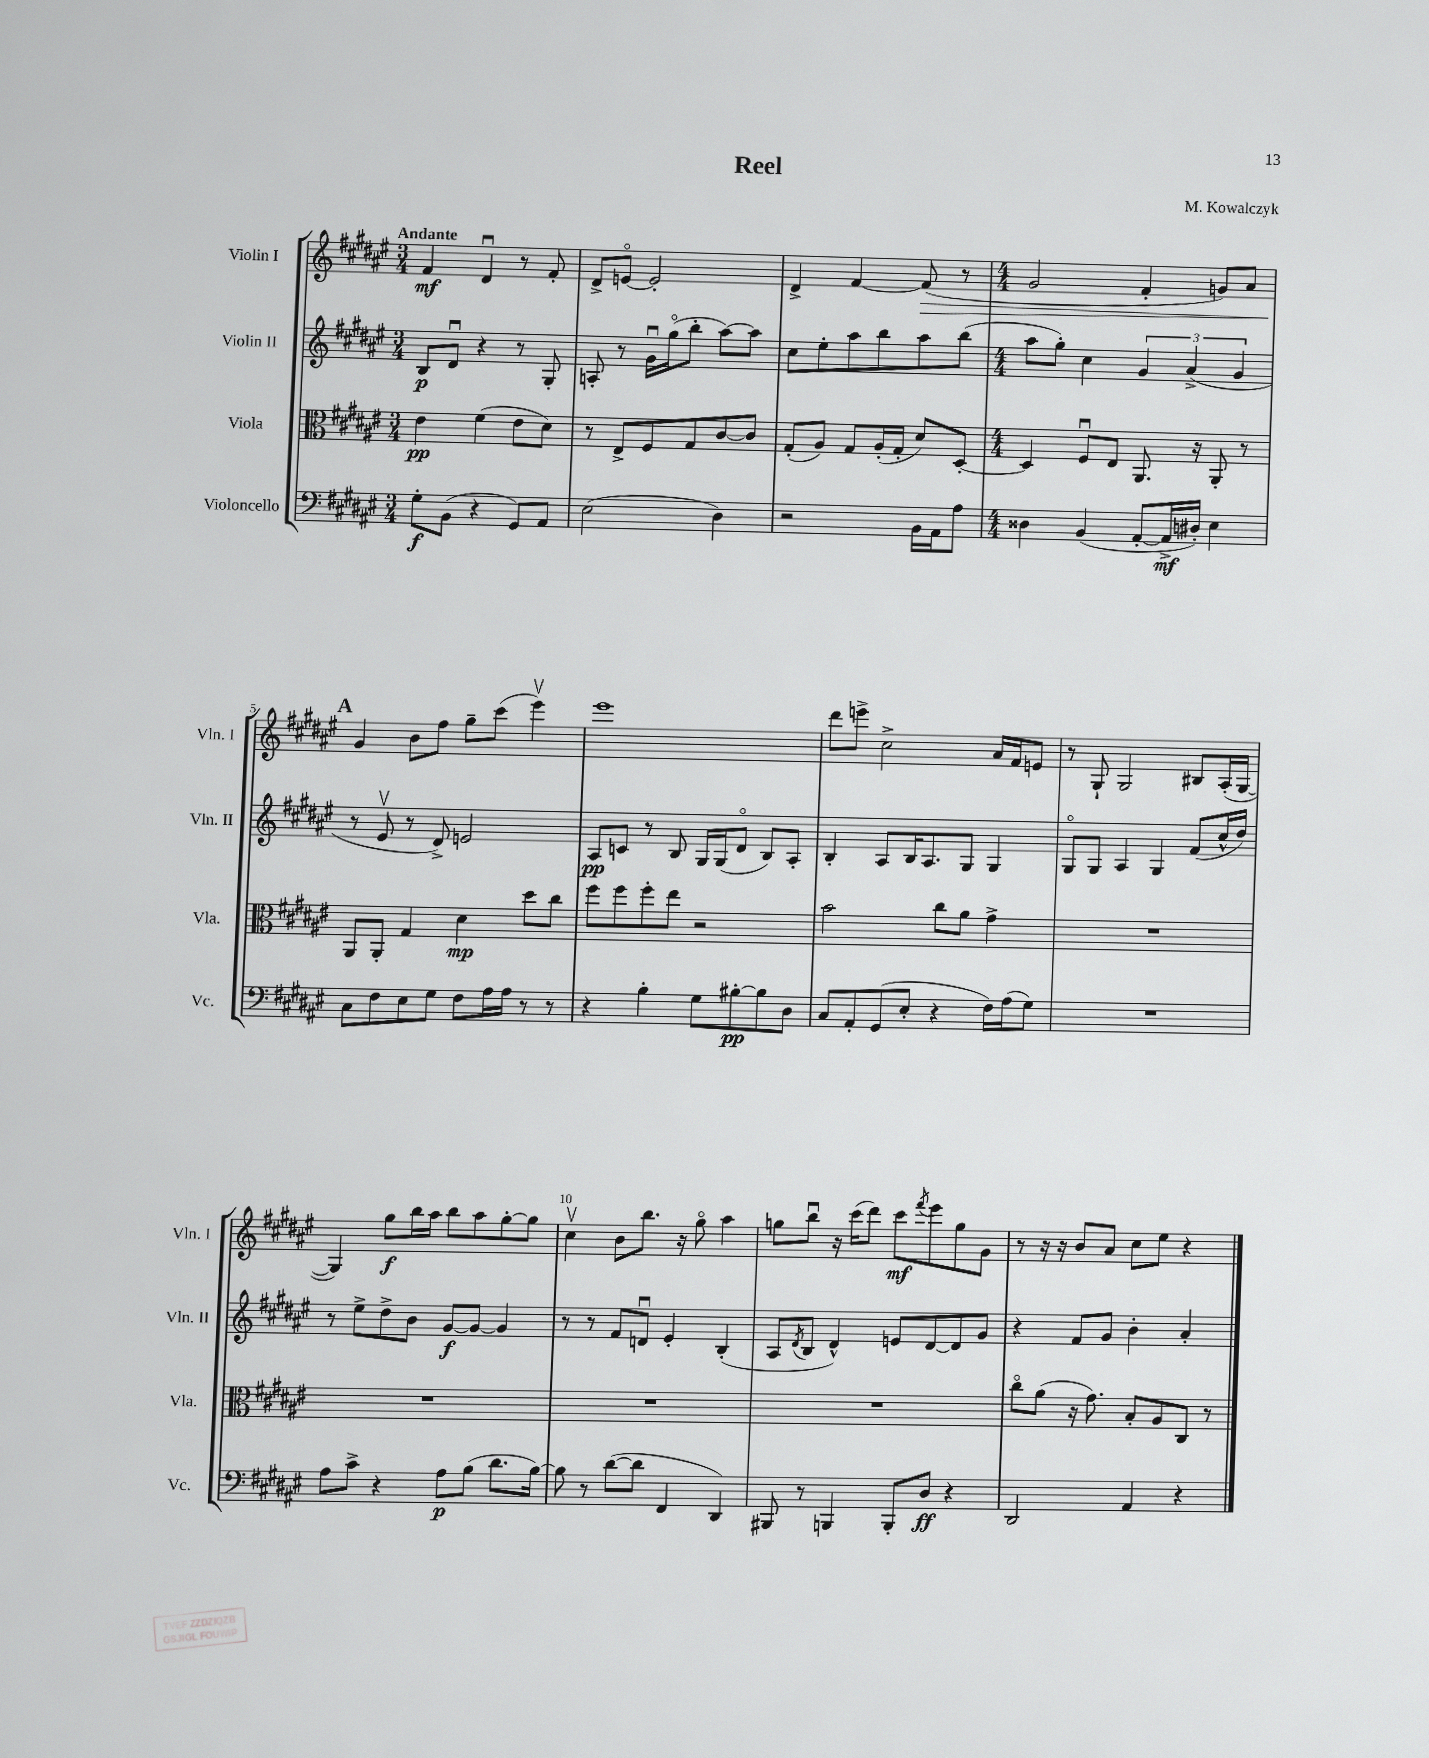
\header { title = "Reel" composer = "M. Kowalczyk" }
<<
\new StaffGroup <<
\new Staff = "s0" \with { instrumentName = "Violin I" shortInstrumentName = "Vln. I" } {
    \clef treble \key fis \major \numericTimeSignature \time 3/4 \tempo "Andante"
    fis'4\mf dis'4\downbow r8 fis'8-. |
    dis'8-> e'8~\flageolet e'2-. |
    dis'4-> fis'4~ fis'8\>( r8 |
    \numericTimeSignature \time 4/4 gis'2 fis'4-. g'8) ais'8 |
    \mark \markup { \bold "A" } gis'4\! b'8 fis''8 gis''8-- cis'''8( eis'''4\upbow) |
    eis'''1 |
    dis'''8 e'''8-> cis''2-> ais'16 fis'16 e'8 |
    r8 gis8-! gis2 bis8 ais16-.( gis16~ |
    gis4) gis''8\f b''16 ais''16 b''8 ais''8 gis''8~-. gis''8 |
    cis''4\upbow b'8 b''8. r16 gis''8\flageolet ais''4 |
    g''8 b''8\downbow r16 cis'''16( dis'''8) cis'''8\mf \acciaccatura { fis'''8 } eis'''8 g''8 gis'8 |
    r8 r16 r16 b'8 ais'8 cis''8 eis''8 r4 \bar "|." |
}
\new Staff = "s1" \with { instrumentName = "Violin II" shortInstrumentName = "Vln. II" } {
    \clef treble \key fis \major \numericTimeSignature \time 3/4
    b8\p dis'8\downbow r4 r8 gis8-. |
    a8-. r8 gis'16\downbow gis''16\flageolet( b''8-. ais''8~) ais''8 |
    cis''8 eis''8-. ais''8 b''8 ais''8 b''8( |
    \numericTimeSignature \time 4/4 ais''8 gis''8-.) cis''4 \tuplet 3/2 { gis'4 ais'4->( gis'4 } |
    \mark \markup { \bold "A" } r8 eis'8\upbow r8 dis'8->) e'2 |
    ais8\pp c'8 r8 b8 gis16 gis16( dis'8\flageolet b8) ais8-. |
    b4-. ais8 b16 ais8. gis8 gis4 |
    gis8\flageolet gis8 ais4 gis4 fis'8( cis''16-^ dis''16) |
    r8 eis''8-> dis''8-> b'8 gis'8~\f gis'8~ gis'4 |
    r8 r8 fis'8 d'8\downbow eis'4-. b4-.( |
    ais8 \acciaccatura { dis'8 } b8 dis'4-^) e'8 dis'8~ dis'8 gis'8 |
    r4 fis'8 gis'8 b'4-. ais'4-. \bar "|." |
}
\new Staff = "s2" \with { instrumentName = "Viola" shortInstrumentName = "Vla." } {
    \clef alto \key fis \major \numericTimeSignature \time 3/4
    eis'4\pp fis'4( eis'8 dis'8) |
    r8 eis8-> fis8 gis8 cis'8~ cis'8 |
    gis8-.( ais8) gis8 ais16-.( gis16-. dis'8) dis8~-. |
    \numericTimeSignature \time 4/4 dis4 fis8\downbow eis8 ais,8. r16 ais,8-. r8 |
    \mark \markup { \bold "A" } ais,8 ais,8-. gis4 dis'4\mp dis''8 cis''8 |
    fis''8 fis''8 fis''8-. eis''8 r2 |
    b'2 cis''8 ais'8 gis'4-> |
    R1 |
    R1 |
    R1 |
    R1 |
    cis''8\flageolet ais'8( r16 gis'8.) b8-. ais8 cis8 r8 \bar "|." |
}
\new Staff = "s3" \with { instrumentName = "Violoncello" shortInstrumentName = "Vc." } {
    \clef bass \key fis \major \numericTimeSignature \time 3/4
    gis8-.\f b,8( r4 gis,8) ais,8 |
    eis2( dis4) |
    r2 b,16 ais,16 ais8 |
    \numericTimeSignature \time 4/4 disis4 b,4( ais,8~-. ais,16->\mf dis16-.) eis4 |
    \mark \markup { \bold "A" } cis8 fis8 eis8 gis8 fis8 ais16 ais16 r8 r8 |
    r4 b4-. gis8 bis8~-.\pp bis8 dis8 |
    cis8 ais,8-. gis,8( eis8-. r4 fis16) ais16( gis8) |
    R1 |
    ais8 cis'8-> r4 ais8\p b8( dis'8. b16~) |
    b8 r8 dis'8~( dis'8 fis,4 dis,4) |
    bis,,8 r8 b,,4 b,,8-. dis8\ff r4 |
    dis,2 ais,4 r4 \bar "|." |
}
>>
>>
\layout { \context { \Score \override BarNumber.break-visibility = ##(#f #t #t) barNumberVisibility = #(every-nth-bar-number-visible 5) } }
